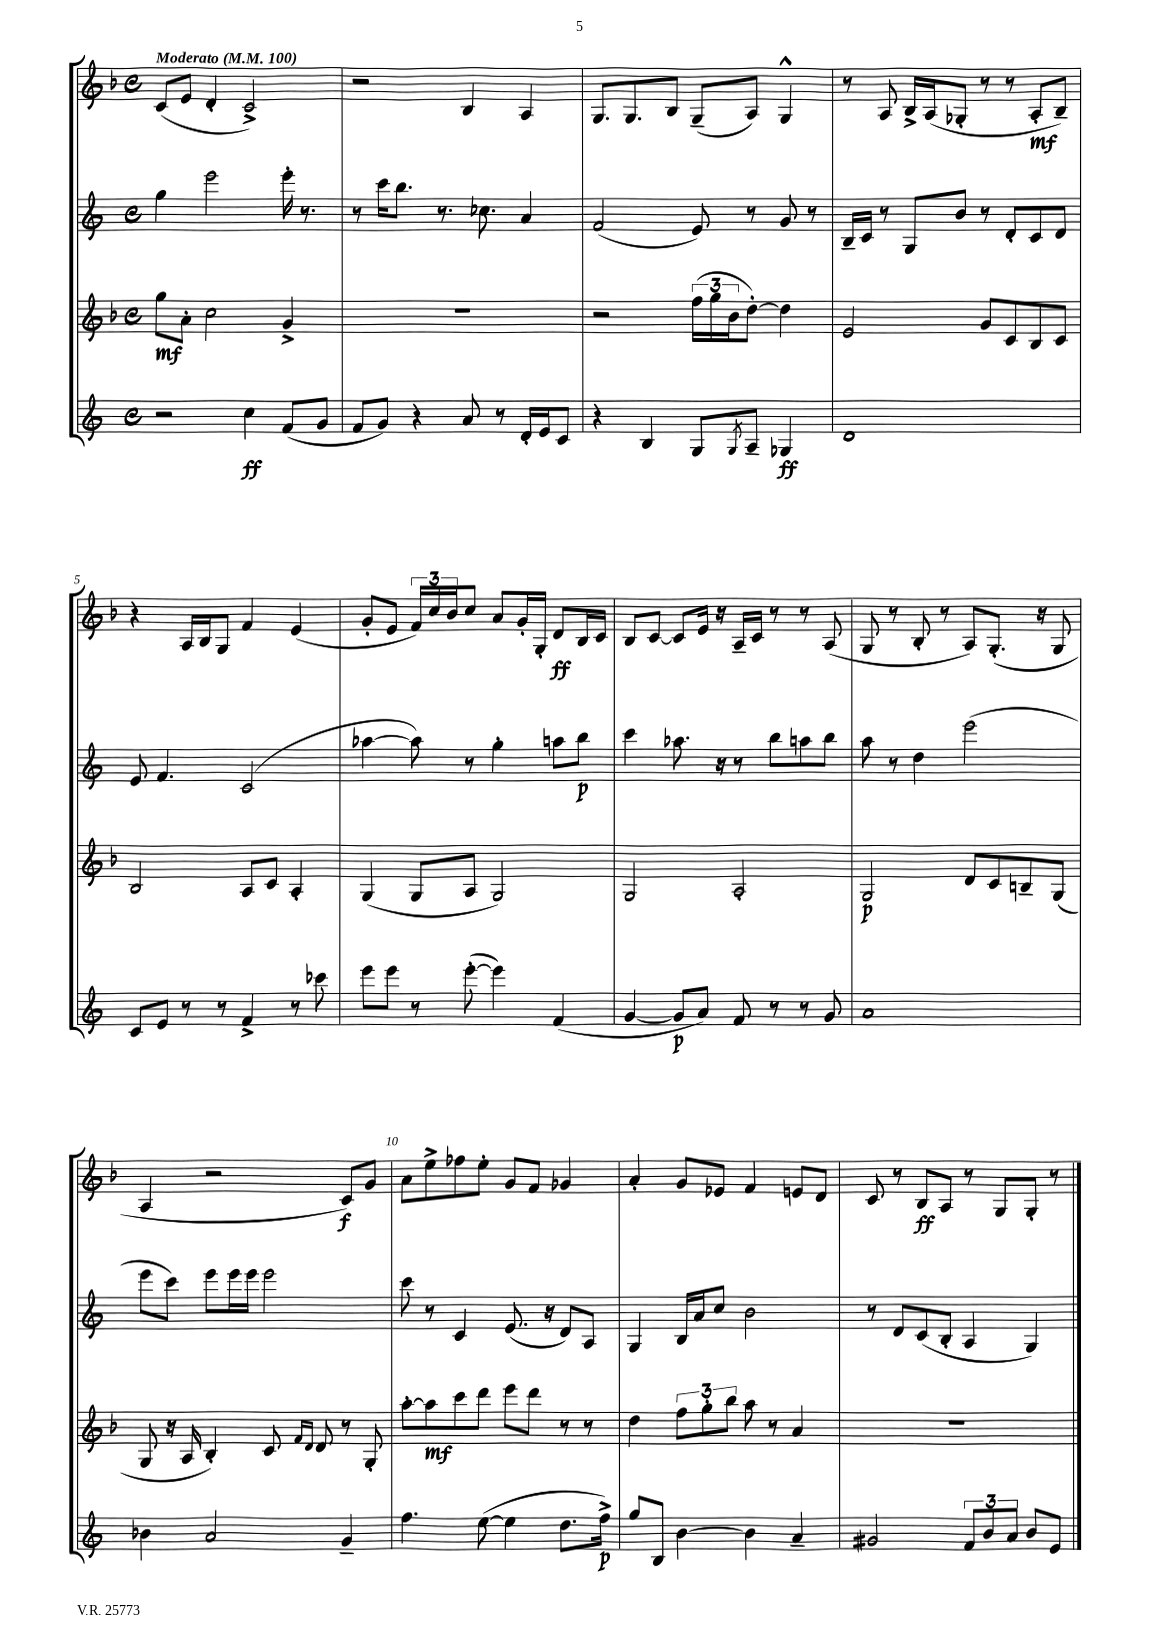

**kern	**dynam	**kern	**dynam	**kern	**dynam	**kern	**dynam
*part4	*part4	*part3	*part3	*part2	*part2	*part1	*part1
*staff4	*staff4	*staff3	*staff3	*staff2	*staff2	*staff1	*staff1
*clefG2	*	*clefG2	*	*clefG2	*	*clefG2	*
*k[]	*	*k[b-]	*	*k[]	*	*k[b-]	*
*M4/4	*	*M4/4	*	*M4/4	*	*M4/4	*
*met(c)	*	*met(c)	*	*met(c)	*	*met(c)	*
*MM100	*	*MM100	*	*MM100	*	*MM100	*
=1	=1	=1	=1	=1	=1	=1	=1
!	!	!	!	!	!	!LO:TX:a:B:t=Moderato	!
2r	.	8gg\L	mf	4gg\	.	(8c/L	.
.	.	8a'\J	.	.	.	8e/J	.
.	.	2cc\	.	2eee\	.	4d'/	.
4cc\	ff	.	.	.	.	2c^/)	.
(8f/L	.	4g^/	.	16eee'\	.	.	.
.	.	.	.	8.r	.	.	.
8g/J	.	.	.	.	.	.	.
=2	=2	=2	=2	=2	=2	=2	=2
8f/L	.	1r	.	8r	.	2r	.
8g/J)	.	.	.	16ccc\KL	.	.	.
.	.	.	.	8.bb\J	.	.	.
4r	.	.	.	.	.	.	.
.	.	.	.	8.r	.	.	.
8a/	.	.	.	.	.	4B-/	.
.	.	.	.	8.cc-X\	.	.	.
8r	.	.	.	.	.	.	.
16d'/LL	.	.	.	4a/	.	4A/	.
16e/J	.	.	.	.	.	.	.
8c/J	.	.	.	.	.	.	.
=3	=3	=3	=3	=3	=3	=3	=3
4r	.	2r	.	(2f/	.	8.G/L	.
.	.	.	.	.	.	8.G/	.
4B/	.	.	.	.	.	.	.
.	.	.	.	.	.	8B-/J	.
8G/L	.	(24ff\LL	.	8e/)	.	(8G~/L	.
.	.	24gg\	.	.	.	.	.
.	.	24b-\J	.	.	.	.	.
8qG/	.	.	.	.	.	.	.
8A~/J	.	[8dd'\J)	.	8r	.	8A/J)	.
4G-X/	ff	4dd\]	.	8g/	.	4G^^/	.
.	.	.	.	8r	.	.	.
=4	=4	=4	=4	=4	=4	=4	=4
1d	.	2e/	.	16B~/LL	.	8r	.
.	.	.	.	16c/JJ	.	.	.
.	.	.	.	8r	.	8A/	.
.	.	.	.	8G/L	.	16B-^/LL	.
.	.	.	.	.	.	(16A/J	.
.	.	.	.	8b/J	.	8G-X'/J	.
.	.	8g/L	.	8r	.	8r	.
.	.	8c/	.	8d'/L	.	8r	.
.	.	8B-/	.	8c/	.	8A'/L	mf
.	.	8c/J	.	8d/J	.	8B-~/J)	.
!!LO:LB:g=z
=5	=5	=5	=5	=5	=5	=5	=5
8c/L	.	2B-/	.	8e/	.	4r	.
8e/J	.	.	.	4.f/	.	.	.
8r	.	.	.	.	.	16A/LL	.
.	.	.	.	.	.	16B-/J	.
8r	.	.	.	.	.	8G/J	.
4f^/	.	8A/L	.	(2c/	.	4f/	.
.	.	8c/J	.	.	.	.	.
8r	.	4A'/	.	.	.	(4e/	.
8ccc-X\	.	.	.	.	.	.	.
=6	=6	=6	=6	=6	=6	=6	=6
8eee\L	.	(4G/	.	[4aa-X\	.	8g'/L	.
8eee\J	.	.	.	.	.	8e/J	.
8r	.	8G/L	.	8aa-\])	.	24f/LL)	.
.	.	.	.	.	.	24cc/	.
.	.	.	.	.	.	24b-/J	.
([8eee'\	.	8A/J	.	8r	.	8cc/J	.
4eee\])	.	2G/)	.	4gg'\	.	8a/L	.
.	.	.	.	.	.	16g'/L	.
.	.	.	.	.	.	16G'/JJ	.
(4f/	.	.	.	8aan\L	.	8d/L	ff
.	.	.	.	8bb\J	p	16B-/L	.
.	.	.	.	.	.	16c/JJ	.
=7	=7	=7	=7	=7	=7	=7	=7
[4g/	.	2G/	.	4ccc\	.	8B-/L	.
.	.	.	.	.	.	[8c/J	.
8g/L]	p	.	.	8.aa-X\	.	8c/L]	.
8a/J)	.	.	.	.	.	16e/Jk	.
.	.	.	.	16r	.	16r	.
8f/	.	2A'/	.	8r	.	16A~/LL	.
.	.	.	.	.	.	16c/JJ	.
8r	.	.	.	8bb\L	.	8r	.
8r	.	.	.	8aan\	.	8r	.
8g/	.	.	.	8bb\J	.	(8A/	.
=8	=8	=8	=8	=8	=8	=8	=8
1a	.	2G/	p	8aa\	.	8G/	.
.	.	.	.	8r	.	8r	.
.	.	.	.	4dd\	.	8B-'/	.
.	.	.	.	.	.	8r	.
.	.	8d/L	.	(2eee\	.	8A/L)	.
.	.	8c/	.	.	.	(8.G'/J	.
.	.	8Bn~/	.	.	.	.	.
.	.	.	.	.	.	16r	.
.	.	(8G/J	.	.	.	8G/	.
!!LO:LB:g=z
=9	=9	=9	=9	=9	=9	=9	=9
4b-X\	.	8G/	.	8eee\L	.	4A/	.
.	.	16r	.	8ccc\J)	.	.	.
.	.	16A/	.	.	.	.	.
2a/	.	4B-'/)	.	8eee\L	.	2r	.
.	.	.	.	16eee\L	.	.	.
.	.	.	.	16eee\JJ	.	.	.
.	.	8c/	.	2eee\	.	.	.
.	.	16qqf/LL	.	.	.	.	.
.	.	16qqd/JJ	.	.	.	.	.
.	.	8d/	.	.	.	.	.
4g~/	.	8r	.	.	.	8c/L)	f
.	.	8G'/	.	.	.	8g/J	.
=10	=10	=10	=10	=10	=10	=10	=10
4.ff\	.	[8aa'\L	.	8ccc\	.	8a\L	.
.	.	8aa\]	mf	8r	.	8ee^\	.
.	.	8ccc\	.	4c/	.	8ff-X\	.
([8ee\	.	8ddd\J	.	.	.	8ee'\J	.
4ee\]	.	8eee\L	.	(8.e/	.	8g/L	.
.	.	8ddd\J	.	.	.	8f/J	.
.	.	.	.	16r	.	.	.
8.dd\L	.	8r	.	8d/L)	.	4g-X/	.
.	.	8r	.	8A/J	.	.	.
16ff^\Jk)	p	.	.	.	.	.	.
=11	=11	=11	=11	=11	=11	=11	=11
8gg/L	.	4dd\	.	4G/	.	4a'/	.
8B/J	.	.	.	.	.	.	.
[4b\	.	12ff\L	.	16B/LL	.	8g/L	.
.	.	.	.	16a/J	.	.	.
.	.	12gg'\	.	.	.	.	.
.	.	.	.	8cc/J	.	8e-X/J	.
.	.	12bb-\J	.	.	.	.	.
4b\]	.	8aa\	.	2b\	.	4f/	.
.	.	8r	.	.	.	.	.
4a~/	.	4a/	.	.	.	8en/L	.
.	.	.	.	.	.	8d/J	.
=12	=12	=12	=12	=12	=12	=12	=12
2g#X/	.	1r	.	8r	.	8c/	.
.	.	.	.	8d/L	.	8r	.
.	.	.	.	(8c/	.	8B-/L	ff
.	.	.	.	8B'/J	.	8A/J	.
12f/L	.	.	.	4A/	.	8r	.
12b/	.	.	.	.	.	.	.
.	.	.	.	.	.	8G/L	.
12a/J	.	.	.	.	.	.	.
8b/L	.	.	.	4G/)	.	8G'/J	.
8e/J	.	.	.	.	.	8r	.
==	==	==	==	==	==	==	==
*-	*-	*-	*-	*-	*-	*-	*-
